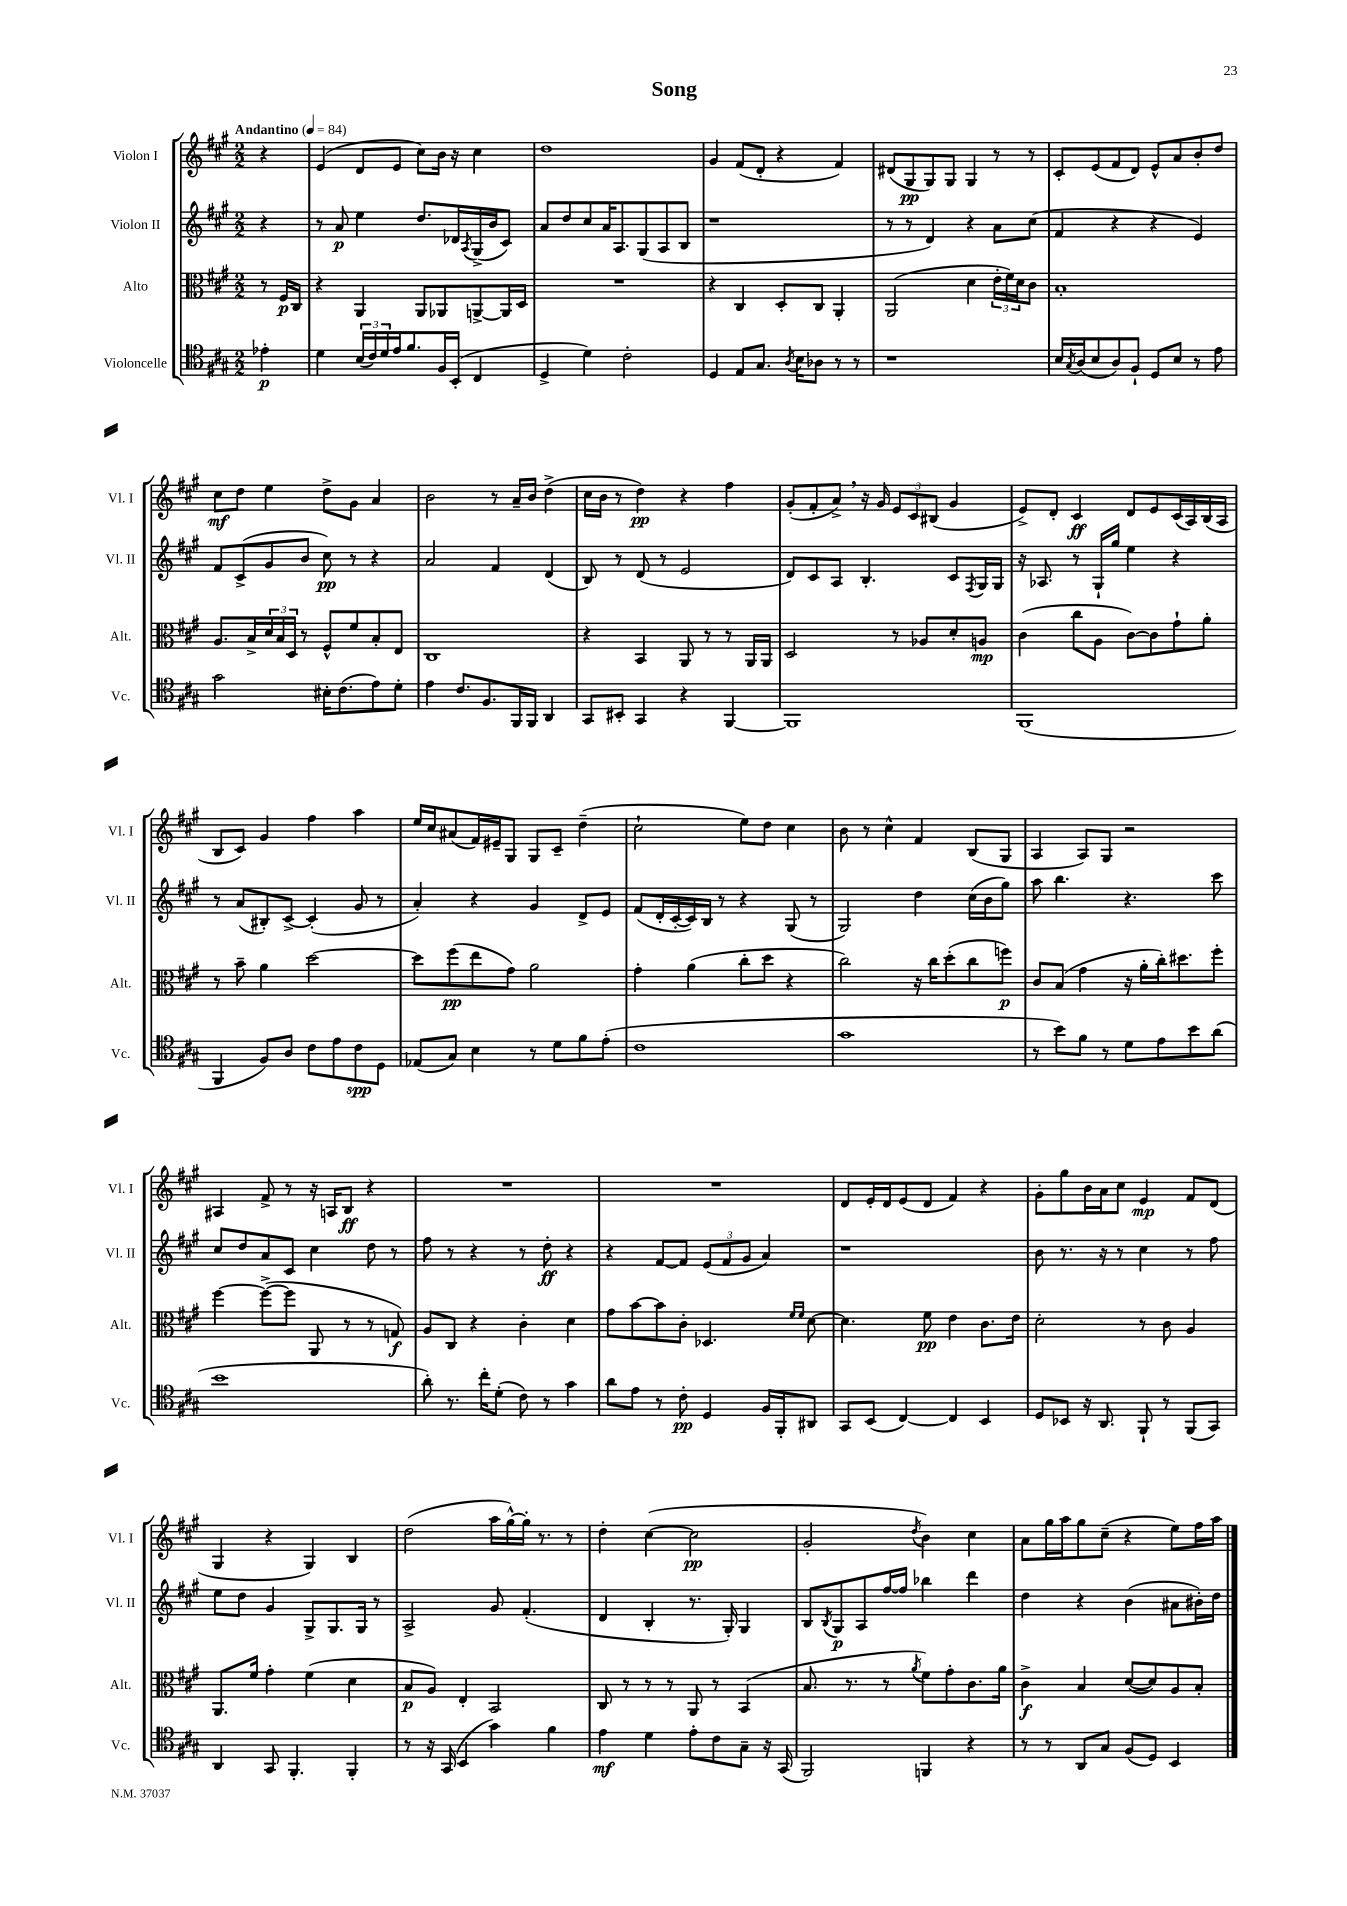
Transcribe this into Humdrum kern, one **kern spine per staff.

**kern	**dynam	**kern	**dynam	**kern	**dynam	**kern	**dynam
*part4	*part4	*part3	*part3	*part2	*part2	*part1	*part1
*staff4	*staff4	*staff3	*staff3	*staff2	*staff2	*staff1	*staff1
*I"Violoncelle	*	*I"Alto	*	*I"Violon II	*	*I"Violon I	*
*I'Vc.	*	*I'Alt.	*	*I'Vl. II	*	*I'Vl. I	*
*clefC4	*	*clefC3	*	*clefG2	*	*clefG2	*
*k[f#c#g#]	*	*k[f#c#g#]	*	*k[f#c#g#]	*	*k[f#c#g#]	*
*M2/2	*	*M2/2	*	*M2/2	*	*M2/2	*
*MM84	*	*MM84	*	*MM84	*	*MM84	*
=	=	=	=	=	=	=	=
!	!	!	!	!	!	!LO:TX:a:B:t=Andantino	!
4e-X'\	p	8r	.	4r	.	4r	.
.	.	16F#/LL	p	.	.	.	.
.	.	16C#/JJ	.	.	.	.	.
=1	=1	=1	=1	=1	=1	=1	=1
4d\	.	4r	.	8r	.	(4e/	.
.	.	.	.	8a/	p	.	.
(24B/LL	.	4AA/	.	4ee\	.	8d/L	.
24c#/)	.	.	.	.	.	.	.
24d/	.	.	.	.	.	.	.
16e/J	.	.	.	.	.	8e/J	.
8.f#/	.	.	.	.	.	.	.
.	.	8AA/L	.	8.dd/L	.	8cc#\L)	.
16F#/L	.	8AA-X/	.	.	.	16b\Jk	.
(16BB'/JJ	.	.	.	16d-X/L	.	16r	.
.	.	.	.	8qA/	.	.	.
4C#/	.	[8AAn^/	.	(16G#^/	.	4cc#\	.
.	.	.	.	16b/J	.	.	.
.	.	16AA/L]	.	8c#/J)	.	.	.
.	.	16D/JJ	.	.	.	.	.
=2	=2	=2	=2	=2	=2	=2	=2
4D^/	.	1r	.	8a/L	.	1dd	.
.	.	.	.	8dd/	.	.	.
4d\)	.	.	.	8cc#/	.	.	.
.	.	.	.	16a/K	.	.	.
.	.	.	.	8.A/	.	.	.
2c#'\	.	.	.	.	.	.	.
.	.	.	.	(8G#/	.	.	.
.	.	.	.	8A/	.	.	.
.	.	.	.	8B/J	.	.	.
=3	=3	=3	=3	=3	=3	=3	=3
4D/	.	4r	.	1r	.	4g#/	.
8E/L	.	4C#/	.	.	.	(8f#/L	.
8.G#/J	.	.	.	.	.	8d'/J	.
.	.	8D'/L	.	.	.	4r	.
8qA/	.	.	.	.	.	.	.
16B\KL	.	.	.	.	.	.	.
8A-X\J	.	8C#/J	.	.	.	.	.
8r	.	4AA'/	.	.	.	4f#/)	.
8r	.	.	.	.	.	.	.
=4	=4	=4	=4	=4	=4	=4	=4
1r	.	(2AA/	.	8r	.	(8d#X/L	.
.	.	.	.	8r	.	8G#/	pp
.	.	.	.	4d/)	.	8G#/)	.
.	.	.	.	.	.	8G#/J	.
.	.	4d\	.	4r	.	4G#/	.
.	.	24e'\LL	.	8a\L	.	8r	.
.	.	24f#\)	.	.	.	.	.
.	.	24d\J	.	.	.	.	.
.	.	8c#\J	.	(8cc#\J	.	8r	.
=5	=5	=5	=5	=5	=5	=5	=5
16B/LL	.	1B'	.	4f#/	.	8c#'/L	.
8qG#/	.	.	.	.	.	.	.
(16A/J	.	.	.	.	.	.	.
8B/	.	.	.	.	.	(8e/	.
8A/)	.	.	.	4r	.	8f#/	.
8F#`/J	.	.	.	.	.	8d/J)	.
8D/L	.	.	.	4r	.	8e^^/L	.
8B/J	.	.	.	.	.	8a/	.
8r	.	.	.	4e/)	.	8b'/	.
8e\	.	.	.	.	.	8dd/J	.
!!LO:LB:g=z
=6	=6	=6	=6	=6	=6	=6	=6
2g#\	.	8.A/L	.	8f#/L	.	8cc#\L	mf
.	.	.	.	(8c#^/	.	8dd\J	.
.	.	16B^/L	.	.	.	.	.
.	.	24d/	.	8g#/	.	4ee\	.
.	.	24B/	.	.	.	.	.
.	.	24D/JJ	.	.	.	.	.
.	.	8r	.	8b/J	.	.	.
16B#X'\KL	.	8F#^^/L	.	8cc#\)	pp	8dd^\L	.
(8.c#\	.	.	.	.	.	.	.
.	.	8f#/	.	8r	.	8g#\J	.
8e\)	.	8B'/	.	4r	.	4a/	.
8d'\J	.	8E/J	.	.	.	.	.
=7	=7	=7	=7	=7	=7	=7	=7
4e\	.	1C#	.	2a/	.	2b\	.
8.c#/L	.	.	.	.	.	.	.
8.F#/	.	.	.	.	.	.	.
.	.	.	.	4f#/	.	8r	.
16FF#/L	.	.	.	.	.	16a~/LL	.
16FF#/JJ	.	.	.	.	.	16b/JJ	.
4AA/	.	.	.	(4d/	.	(4dd^\	.
=8	=8	=8	=8	=8	=8	=8	=8
8GG#/L	.	4r	.	8B/)	.	16cc#\LL	.
.	.	.	.	.	.	16b\JJ	.
8BB#X'/J	.	.	.	8r	.	8r	.
4GG#/	.	4BB/	.	(8d/	.	4dd\)	pp
.	.	.	.	8r	.	.	.
4r	.	8AA/	.	2e/	.	4r	.
.	.	8r	.	.	.	.	.
[4FF#/	.	8r	.	.	.	4ff#\	.
.	.	16AA/LL	.	.	.	.	.
.	.	16AA/JJ	.	.	.	.	.
=9	=9	=9	=9	=9	=9	=9	=9
1FF#]	.	2D/	.	8d/L)	.	(8g#'/L	.
.	.	.	.	8c#/	.	8f#'/	.
.	.	.	.	8A/J	.	8a^,/J)	.
.	.	.	.	4.B'/	.	16r	.
.	.	.	.	.	.	16g#/	.
.	.	8r	.	.	.	12e/L	.
.	.	.	.	.	.	12c#/	.
.	.	8A-X/L	.	.	.	.	.
.	.	.	.	.	.	(12B#X/J	.
.	.	8d'/	.	8c#/L	.	4g#/	.
.	.	.	.	8qF#/	.	.	.
.	.	8An/J	mp	16G#/L	.	.	.
.	.	.	.	16G#/JJ	.	.	.
=10	=10	=10	=10	=10	=10	=10	=10
(1FF#	.	(4c#\	.	16r	.	8e^/L)	.
.	.	.	.	8.A-X/	.	.	.
.	.	.	.	.	.	8d'/J	.
.	.	8cc#\L	.	8r	.	4c#/	ff
.	.	8A\J	.	16G#`/LL	.	.	.
.	.	.	.	16gg#/JJ	.	.	.
.	.	[8c#\L)	.	4ee\	.	8d/L	.
.	.	8c#\]	.	.	.	8e/	.
.	.	8g#`\	.	4r	.	(16c#/L	.
.	.	.	.	.	.	16A/)	.
.	.	8a'\J	.	.	.	(16B/	.
.	.	.	.	.	.	16A/JJ	.
!!LO:LB:g=z
=11	=11	=11	=11	=11	=11	=11	=11
4FF#/	.	8r	.	8r	.	8B/L	.
.	.	8b~\	.	(8a/L	.	8c#/J)	.
8F#/L)	.	4a\	.	8B#X'/)	.	4g#/	.
8A/J	.	.	.	[8c#^/J	.	.	.
8c#\L	.	[2dd\	.	(4c#'/]	.	4ff#\	.
8e\	.	.	.	.	.	.	.
8c#\	spp	.	.	8g#/	.	4aa\	.
8D\J	.	.	.	8r	.	.	.
=12	=12	=12	=12	=12	=12	=12	=12
(8E-X/L	.	8dd\L]	.	4a'/)	.	16ee/LL	.
.	.	.	.	.	.	16cc#/J	.
8G#/J)	.	(8ff#\	pp	.	.	(8a#X/	.
4B\	.	8ee\	.	4r	.	16f#/L)	.
.	.	.	.	.	.	16e#X~/J	.
.	.	8g#\J)	.	.	.	8G#/J	.
8r	.	2a\	.	4g#/	.	8G#/L	.
8d\L	.	.	.	.	.	8c#~/J	.
8f#\	.	.	.	8d^/L	.	(4dd~\	.
(8e'\J	.	.	.	8e/J	.	.	.
=13	=13	=13	=13	=13	=13	=13	=13
1c#	.	4g#'\	.	(8f#/L	.	2cc#`\	.
.	.	.	.	16d'/L	.	.	.
.	.	.	.	[16c#'/	.	.	.
.	.	(4a\	.	16c#/])	.	.	.
.	.	.	.	16B/JJ	.	.	.
.	.	.	.	8r	.	.	.
.	.	8cc#'\L	.	4r	.	8ee\L)	.
.	.	8dd\J	.	.	.	8dd\J	.
.	.	4r	.	(8G#/	.	4cc#\	.
.	.	.	.	8r	.	.	.
=14	=14	=14	=14	=14	=14	=14	=14
1g#	.	2cc#\)	.	2G#/)	.	8b\	.
.	.	.	.	.	.	8r	.
.	.	.	.	.	.	4cc#^^\	.
.	.	16r	.	4dd\	.	4f#/	.
.	.	16cc#\KL	.	.	.	.	.
.	.	(8dd'\	.	.	.	.	.
.	.	8cc#\	.	(16cc#\LL	.	(8B/L	.
.	.	.	.	16b\J	.	.	.
.	.	8ffn\J)	p	8gg#\J)	.	8G#/J	.
=15	=15	=15	=15	=15	=15	=15	=15
8r	.	8c#/L	.	8aa\	.	4A/	.
8b\L)	.	(8B/J	.	4.bb\	.	.	.
8f#\J	.	4g#\	.	.	.	8A/L)	.
8r	.	.	.	.	.	8G#/J	.
8d\L	.	16r	.	4.r	.	2r	.
.	.	16a'\LL	.	.	.	.	.
8e\	.	16cc#'\J)	.	.	.	.	.
.	.	8.dd#X\	.	.	.	.	.
8b\	.	.	.	.	.	.	.
(8a\J	.	8ff#'\J	.	8ccc#\	.	.	.
!!LO:LB:g=z
=16	=16	=16	=16	=16	=16	=16	=16
1b	.	[4ff#\	.	8cc#/L	.	4A#X/	.
.	.	.	.	8dd/	.	.	.
.	.	(8ff#^\L_	.	8a/	.	8f#^/	.
.	.	8ff#\J]	.	8c#/J	.	8r	.
.	.	8AA/	.	4cc#\	.	16r	.
.	.	.	.	.	.	16An/KL	.
.	.	8r	.	.	.	8B/J	ff
.	.	8r	.	8dd\	.	4r	.
.	.	8Gn/)	f	8r	.	.	.
=17	=17	=17	=17	=17	=17	=17	=17
8a'\)	.	8A/L	.	8ff#\	.	1r	.
8.r	.	8C#/J	.	8r	.	.	.
.	.	4r	.	4r	.	.	.
16cc#'\KL	.	.	.	.	.	.	.
(8d'\J	.	.	.	.	.	.	.
8c#\)	.	4c#'\	.	8r	.	.	.
8r	.	.	.	8dd'\	ff	.	.
4g#\	.	4d\	.	4r	.	.	.
=18	=18	=18	=18	=18	=18	=18	=18
8a\L	.	8g#\L	.	4r	.	1r	.
8e\J	.	[8b\	.	.	.	.	.
8r	.	8b\]	.	[8f#/L	.	.	.
8c#'\	pp	8c#'\J	.	8f#/J]	.	.	.
4D/	.	4.D-X/	.	(12e/L	.	.	.
.	.	.	.	12f#/	.	.	.
.	.	.	.	12g#/J	.	.	.
16F#/LL	.	.	.	4a/)	.	.	.
16FF#'/J	.	.	.	.	.	.	.
.	.	16qqf#/LL	.	.	.	.	.
.	.	16qqf#/JJ	.	.	.	.	.
8AA#X/J	.	[8d\	.	.	.	.	.
=19	=19	=19	=19	=19	=19	=19	=19
8GG#/L	.	4.d\]	.	1r	.	8d/L	.
(8BB/J	.	.	.	.	.	16e'/L	.
.	.	.	.	.	.	16d/J	.
[4C#/)	.	.	.	.	.	(8e/	.
.	.	8f#\	pp	.	.	8d/J	.
4C#/]	.	4e\	.	.	.	4f#/)	.
4BB/	.	8.c#\L	.	.	.	4r	.
.	.	16e\Jk	.	.	.	.	.
=20	=20	=20	=20	=20	=20	=20	=20
8D/L	.	2d'\	.	8b\	.	8g#'\L	.
8BB-X/J	.	.	.	8.r	.	8gg#\	.
16r	.	.	.	.	.	16b\L	.
8.AA/	.	.	.	16r	.	16a\J	.
.	.	.	.	8r	.	8cc#\J	.
8FF#`/	.	8r	.	4cc#\	.	4e/	mp
8r	.	8c#\	.	.	.	.	.
(8FF#/L	.	4A/	.	8r	.	8f#/L	.
8GG#/J)	.	.	.	8ff#\	.	(8d/J	.
!!LO:LB:g=z
=21	=21	=21	=21	=21	=21	=21	=21
4AA/	.	8.AA/L	.	8ee\L	.	4G#/	.
.	.	.	.	8dd\J	.	.	.
.	.	16f#/Jk	.	.	.	.	.
8GG#/	.	4g#'\	.	4g#/	.	4r	.
4.FF#'/	.	.	.	.	.	.	.
.	.	(4f#\	.	8G#^/L	.	4G#/)	.
.	.	.	.	8.G#/	.	.	.
4FF#'/	.	4d\	.	.	.	4B/	.
.	.	.	.	16G#/Jk	.	.	.
.	.	.	.	8r	.	.	.
=22	=22	=22	=22	=22	=22	=22	=22
8r	.	8B/L	p	2A^/	.	(2dd\	.
16r	.	8A/J)	.	.	.	.	.
(16GG#/	.	.	.	.	.	.	.
4BB/	.	4E'/	.	.	.	.	.
4g#\)	.	2BB/	.	8g#/	.	16aa\LL	.
.	.	.	.	.	.	[16gg#^^\)	.
.	.	.	.	(4.f#'/	.	16gg#'\JJ]	.
.	.	.	.	.	.	8.r	.
4f#\	.	.	.	.	.	.	.
.	.	.	.	.	.	8r	.
=23	=23	=23	=23	=23	=23	=23	=23
4e\	mf	8C#/	.	4d/	.	4dd'\	.
.	.	8r	.	.	.	.	.
4d\	.	8r	.	4B'/	.	([4cc#\	.
.	.	8r	.	.	.	.	.
8e'\L	.	8AA/	.	8.r	.	2cc#\]	pp
8c#\	.	8r	.	.	.	.	.
.	.	.	.	16G#'/)	.	.	.
8G#~\J	.	(4BB/	.	4G#/	.	.	.
16r	.	.	.	.	.	.	.
(16GG#/	.	.	.	.	.	.	.
=24	=24	=24	=24	=24	=24	=24	=24
2FF#/)	.	8.B/	.	8B/L	.	2g#'/	.
.	.	.	.	8qB/	.	.	.
.	.	.	.	8G#/	p	.	.
.	.	8.r	.	.	.	.	.
.	.	.	.	8A/	.	.	.
.	.	8r	.	[16ff#/L	.	.	.
.	.	.	.	16ff#/JJ]	.	.	.
.	.	8qa/	.	.	.	8qdd/	.
4FFn/	.	8f#\L)	.	4bb-X\	.	4b\)	.
.	.	8g#'\	.	.	.	.	.
4r	.	8.c#\	.	4ddd\	.	4cc#\	.
.	.	16a\Jk	.	.	.	.	.
=25	=25	=25	=25	=25	=25	=25	=25
8r	.	4c#^\	f	4dd\	.	8a\L	.
8r	.	.	.	.	.	16gg#\L	.
.	.	.	.	.	.	16aa\J	.
8AA/L	.	4B/	.	4r	.	8gg#\	.
8G#/J	.	.	.	.	.	(8cc#~\J	.
(8F#/L	.	([8d/L	.	(4b\	.	4r	.
8D/J)	.	8d/])	.	.	.	.	.
4BB/	.	8A/	.	8a#X\L	.	8ee\L)	.
.	.	8B'/J	.	16b#X'\L)	.	16ff#\L	.
.	.	.	.	16dd\JJ	.	16aa\JJ	.
==	==	==	==	==	==	==	==
*-	*-	*-	*-	*-	*-	*-	*-
